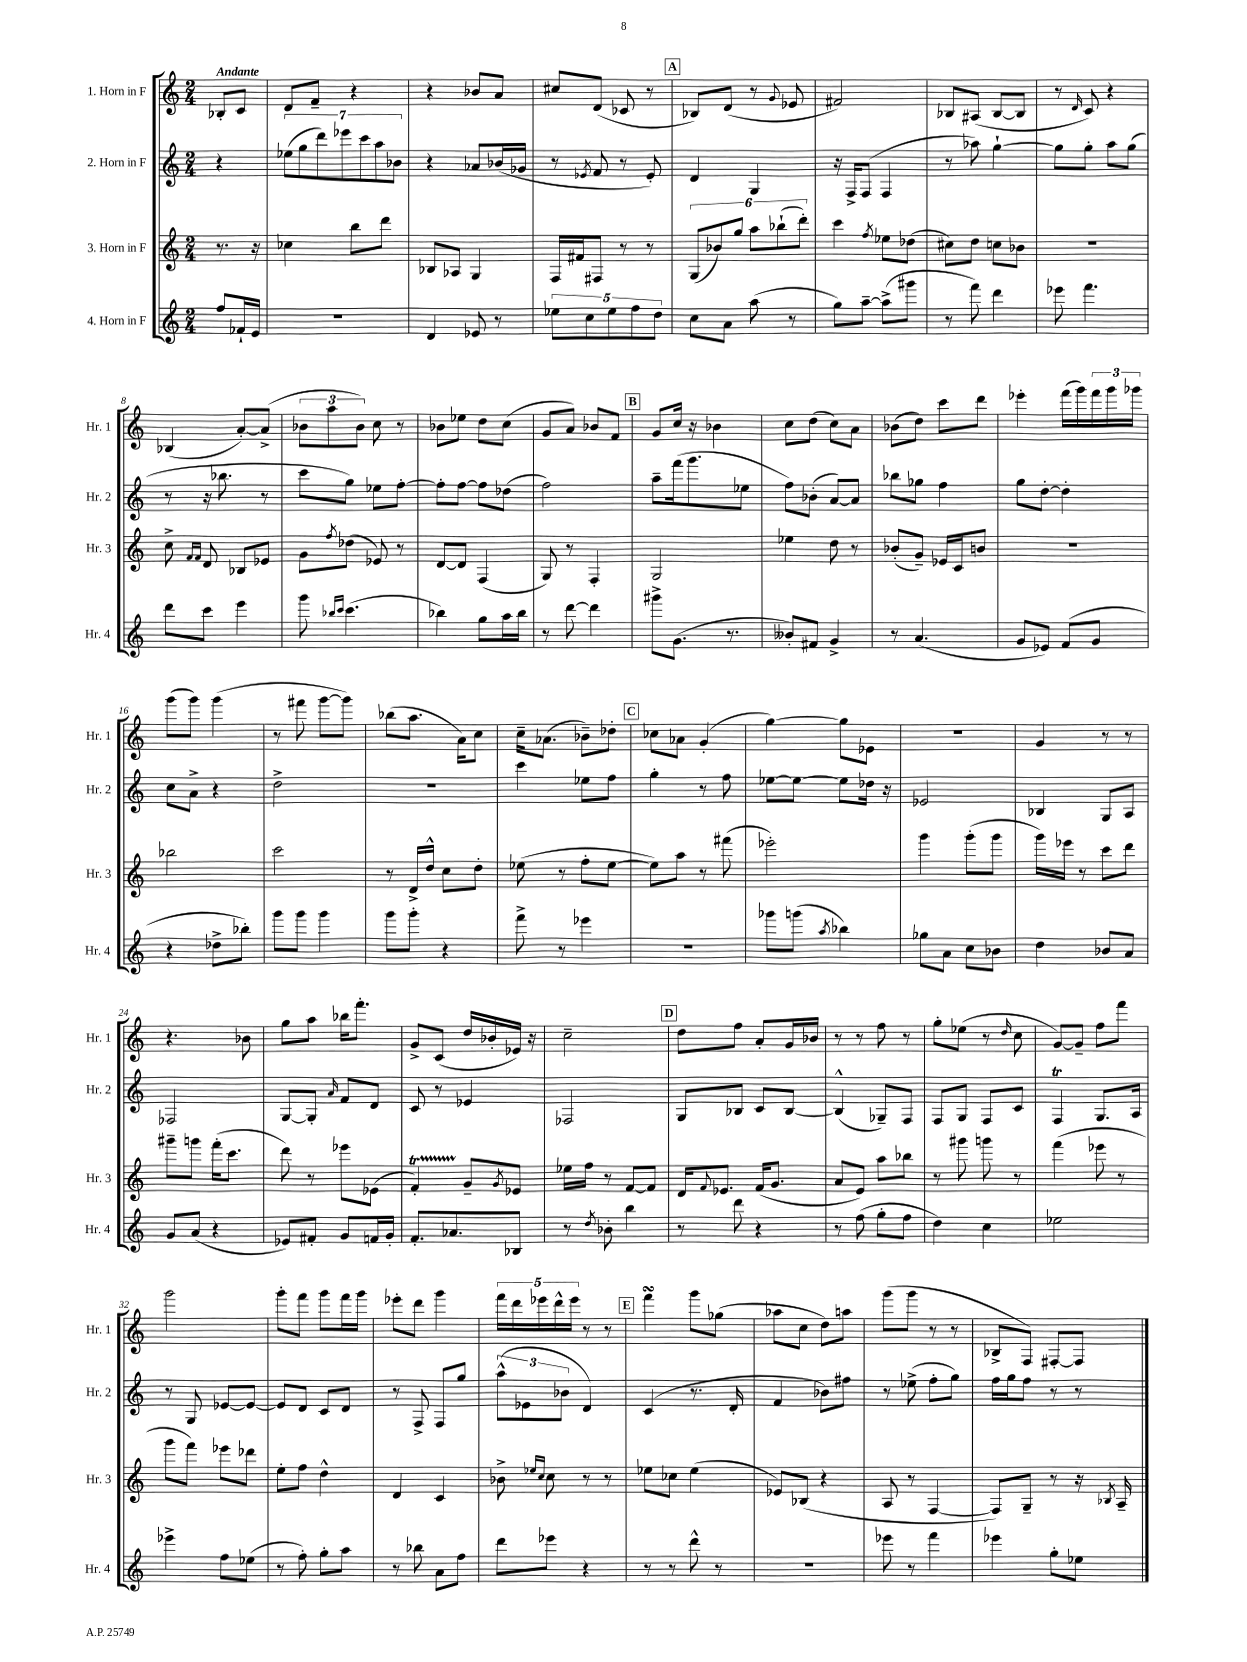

**kern	**kern	**kern	**kern
*staff4	*staff3	*staff2	*staff1
*clefG2	*clefG2	*clefG2	*clefG2
*k[]	*k[]	*k[]	*k[]
*M2/4	*M2/4	*M2/4	*M2/4
8ff	8.r	4r	8B-'
16f-`	.	.	8c
16e	16r	.	.
=	=	=	=
2r	4cc-	(14ee-	8d
.	.	14gg	.
.	.	.	8f~
.	.	14ddd)	.
.	.	14eee-	.
.	8bb	.	4r
.	.	14ccc	.
.	.	14aa	.
.	8ddd	.	.
.	.	14b-	.
=	=	=	=
4d	8B-	4r	4r
.	8A-	.	.
8e-	4G	8a-	8b-
8r	.	(16b-	8a
.	.	16g-	.
=	=	=	=
10ee-	16F	8r	8cc#
.	16f#	.	.
10cc	.	.	.
.	.	8qe-	.
.	8F#	8f	(8d
10ee-	.	.	.
.	8r	8r	8c-
10ff	.	.	.
.	8r	8e-')	8r
10dd	.	.	.
=	=	=	=
8cc	(12G	4d	8B-)
.	12b-)	.	.
8a	.	.	(8d
.	12gg	.	.
(8aa	12aa	4G	8r
.	(12bb-`	.	.
.	.	.	8qqg
8r	.	.	8e-
.	12ddd')	.	.
=	=	=	=
8gg)	4ccc	16r	2f#)
.	.	16F^	.
[8aa~	.	(8F	.
.	8qff	.	.
(8aa^]	8ee-	4F	.
8ggg#	(8dd-	.	.
=	=	=	=
8r	8cc#)	8r	8B-
8fff)	8dd	8aa-)	(8A#
4ddd	8cc	[4gg`	[8B-
.	8b-	.	8B-]
=	=	=	=
8eee-	2r	8gg]	8r
.	.	.	16qqd
4.fff	.	8gg'	8c)
.	.	8aa	4r
.	.	(8gg	.
=	=	=	=
8ddd	8cc^	8r	(4B-
.	16qqf	.	.
.	16qqf	.	.
8ccc	8d	16r	.
.	.	8.bb-	.
4eee	8B-	.	[8a')
.	8e-	8r	(8a^]
=	=	=	=
8ggg	8g	8ccc	12b-
.	.	.	12aa
16qqbb-	.	.	.
16qqccc	8qff	.	.
(4.ccc	(8dd-	8gg)	.
.	.	.	12b-)
.	8e-)	8ee-	8cc
.	8r	[8ff'	8r
=	=	=	=
4bb-)	[8d	8ff']	8b-
.	8d]	[8ff	8ee-
8gg	(4F	8ff]	8dd
16aa	.	(8dd-	(8cc
16bb-	.	.	.
=	=	=	=
8r	8G)	2ff)	8g
[8ddd	8r	.	8a)
4ddd]	4F'	.	8b-
.	.	.	8f
=	=	=	=
8ggg#^	2G	8aa~	8g
(8.g	.	(16fff	16cc
.	.	8.ggg	16r
.	.	.	4b-
8.r	.	.	.
.	.	8ee-	.
=	=	=	=
8b--')	4ee-	8ff)	8cc
8f#	.	(8b-'	(8dd
4g^	8dd	[8a)	8cc)
.	8r	8a]	8a
=	=	=	=
8r	(8b-'	8bb-	(8b-
(4.a	8g~)	8gg-	8dd)
.	16e-	4ff	8ccc
.	16c	.	.
.	8b	.	8ddd
=	=	=	=
8g	2r	8gg	4eee-'
8e-)	.	[8dd'	.
(8f	.	4dd']	(16fff
.	.	.	16ggg)
8g	.	.	24fff
.	.	.	24ggg
.	.	.	24ggg-
=	=	=	=
4r	2bb-	8cc	(8ggg
.	.	8a^	8ggg)
8dd-^	.	4r	(4ggg
8bb-')	.	.	.
=	=	=	=
8ggg	2ccc	2dd^	8r
8ggg	.	.	8fff#
4ggg	.	.	[8ggg
.	.	.	8ggg])
=	=	=	=
8ggg	8r	2r	(8bb-
8ggg'	16d^	.	8.aa
.	16dd^^	.	.
4r	8cc	.	.
.	.	.	16a)
.	8dd'	.	8cc
=	=	=	=
8fff^	(8ee-	4ccc	16cc~
.	.	.	(8.a-
8r	8r	.	.
4eee-	8ff'	8ee-	8b-~)
.	[8ee-	8ff	8dd-'
=	=	=	=
2r	8ee-])	4gg'	8cc-
.	8aa	.	8a-
.	8r	8r	(4g'
.	(8fff#	8ff	.
=	=	=	=
8ggg-	2eee-')	[8ee-	[4gg)
(8ggg	.	8ee-_	.
8qaa	.	.	.
4bb-)	.	8ee-]	8gg]
.	.	16dd-	8e-
.	.	16r	.
=	=	=	=
8gg-	4ggg	2e-	2r
8a	.	.	.
8cc	(8ggg'	.	.
8b-	8ggg	.	.
=	=	=	=
4dd	16ggg)	4B-	4g
.	16eee-	.	.
.	8r	.	.
8b-	8ccc	8G	8r
8a	8ddd	8A	8r
=	=	=	=
8g	8ggg#~	2F-	4.r
(8a	8ggg	.	.
4r	(16fff'	.	.
.	8.ccc	.	.
.	.	.	8b-
=	=	=	=
8e-)	8ddd)	[8G	8gg
8f#'	8r	8G']	8aa
.	.	16qqa	.
8g	8eee-	8f	16bb-
.	.	.	8.fff'
16f	(8e-	8d	.
16g'	.	.	.
=	=	=	=
8.f'	4f')	8c	8g^
.	.	8r	(8c
8.a-	.	.	.
.	8g~	4e-	16dd
.	.	.	16b-'
.	8qg	.	.
8B-	8e-	.	16e-)
.	.	.	16r
=	=	=	=
8r	16ee-	2F-	2cc~
.	16ff	.	.
8qdd	.	.	.
8b-'	8r	.	.
4bb	[8f	.	.
.	8f]	.	.
=	=	=	=
8r	16d	8G	8dd
.	8qqf	.	.
.	8.e-	.	.
8ddd	.	8B-	8ff
4r	(16f	8c	8a'
.	8.g	.	.
.	.	[8B-	16g
.	.	.	16b-
=	=	=	=
8r	8a	(4B-^^]	8r
(8ff	8e)	.	8r
8gg'	8aa	8G-~)	8ff
8ff	8bb-	8F	8r
=	=	=	=
4dd)	8r	8F	8gg'
.	8ggg#	8G	(8ee-
4cc	8ggg	8F	8r
.	.	.	16qqdd
.	8r	8c	8cc
=	=	=	=
2ee-	(4fff	4F	[8g)
.	.	.	8g~]
.	8eee-	8.G	8ff
.	8r	.	8fff
.	.	16A	.
=	=	=	=
4eee-^	8ggg	8r	2ggg
.	8fff)	8G	.
8ff	8eee-	[8e-	.
(8ee-	8ddd-	8e-_	.
=	=	=	=
8r	8ee'	8e-]	8ggg'
8ff')	8ff	8d	8fff
8gg'	4dd^^	8c	8ggg
8aa	.	8d	16fff
.	.	.	16ggg
=	=	=	=
8r	4d	8r	8eee-'
8bb-	.	8F^	8ddd
8a	4c	8F	4ggg
8ff	.	8gg	.
=	=	=	=
8ddd	8b-^	(12aa^^	20fff
.	.	.	20ddd
.	.	12e-	.
.	.	.	20eee-
.	16qqee-	.	.
.	16qqcc	.	.
8eee-	8cc	.	.
.	.	.	20ddd^^
.	.	12b-	.
.	.	.	20eee-
4r	8r	4d)	8r
.	8r	.	8r
=	=	=	=
8r	8ee-	(4c	4fff
8r	8cc-	.	.
8ddd^^	(4ee-	8.r	8ggg
8r	.	.	(8gg-
.	.	16d'	.
=	=	=	=
2r	8e-)	4f	8aa-
.	(8B-	.	8cc
.	4r	8b-)	8dd)
.	.	8ff#	8aa
=	=	=	=
8eee-	8A	8r	(8ggg
8r	8r	(8ee-^	8ggg
4fff	[4F	8ff'	8r
.	.	8gg)	8r
=	=	=	=
4eee-	8F])	16ff	8B-^
.	.	16gg	.
.	8G~	8ff	8F)
8gg'	8r	8r	[8F#'
8ee-	16r	8r	8F#]
.	8qB-	.	.
.	16A~	.	.
==	==	==	==
*-	*-	*-	*-
